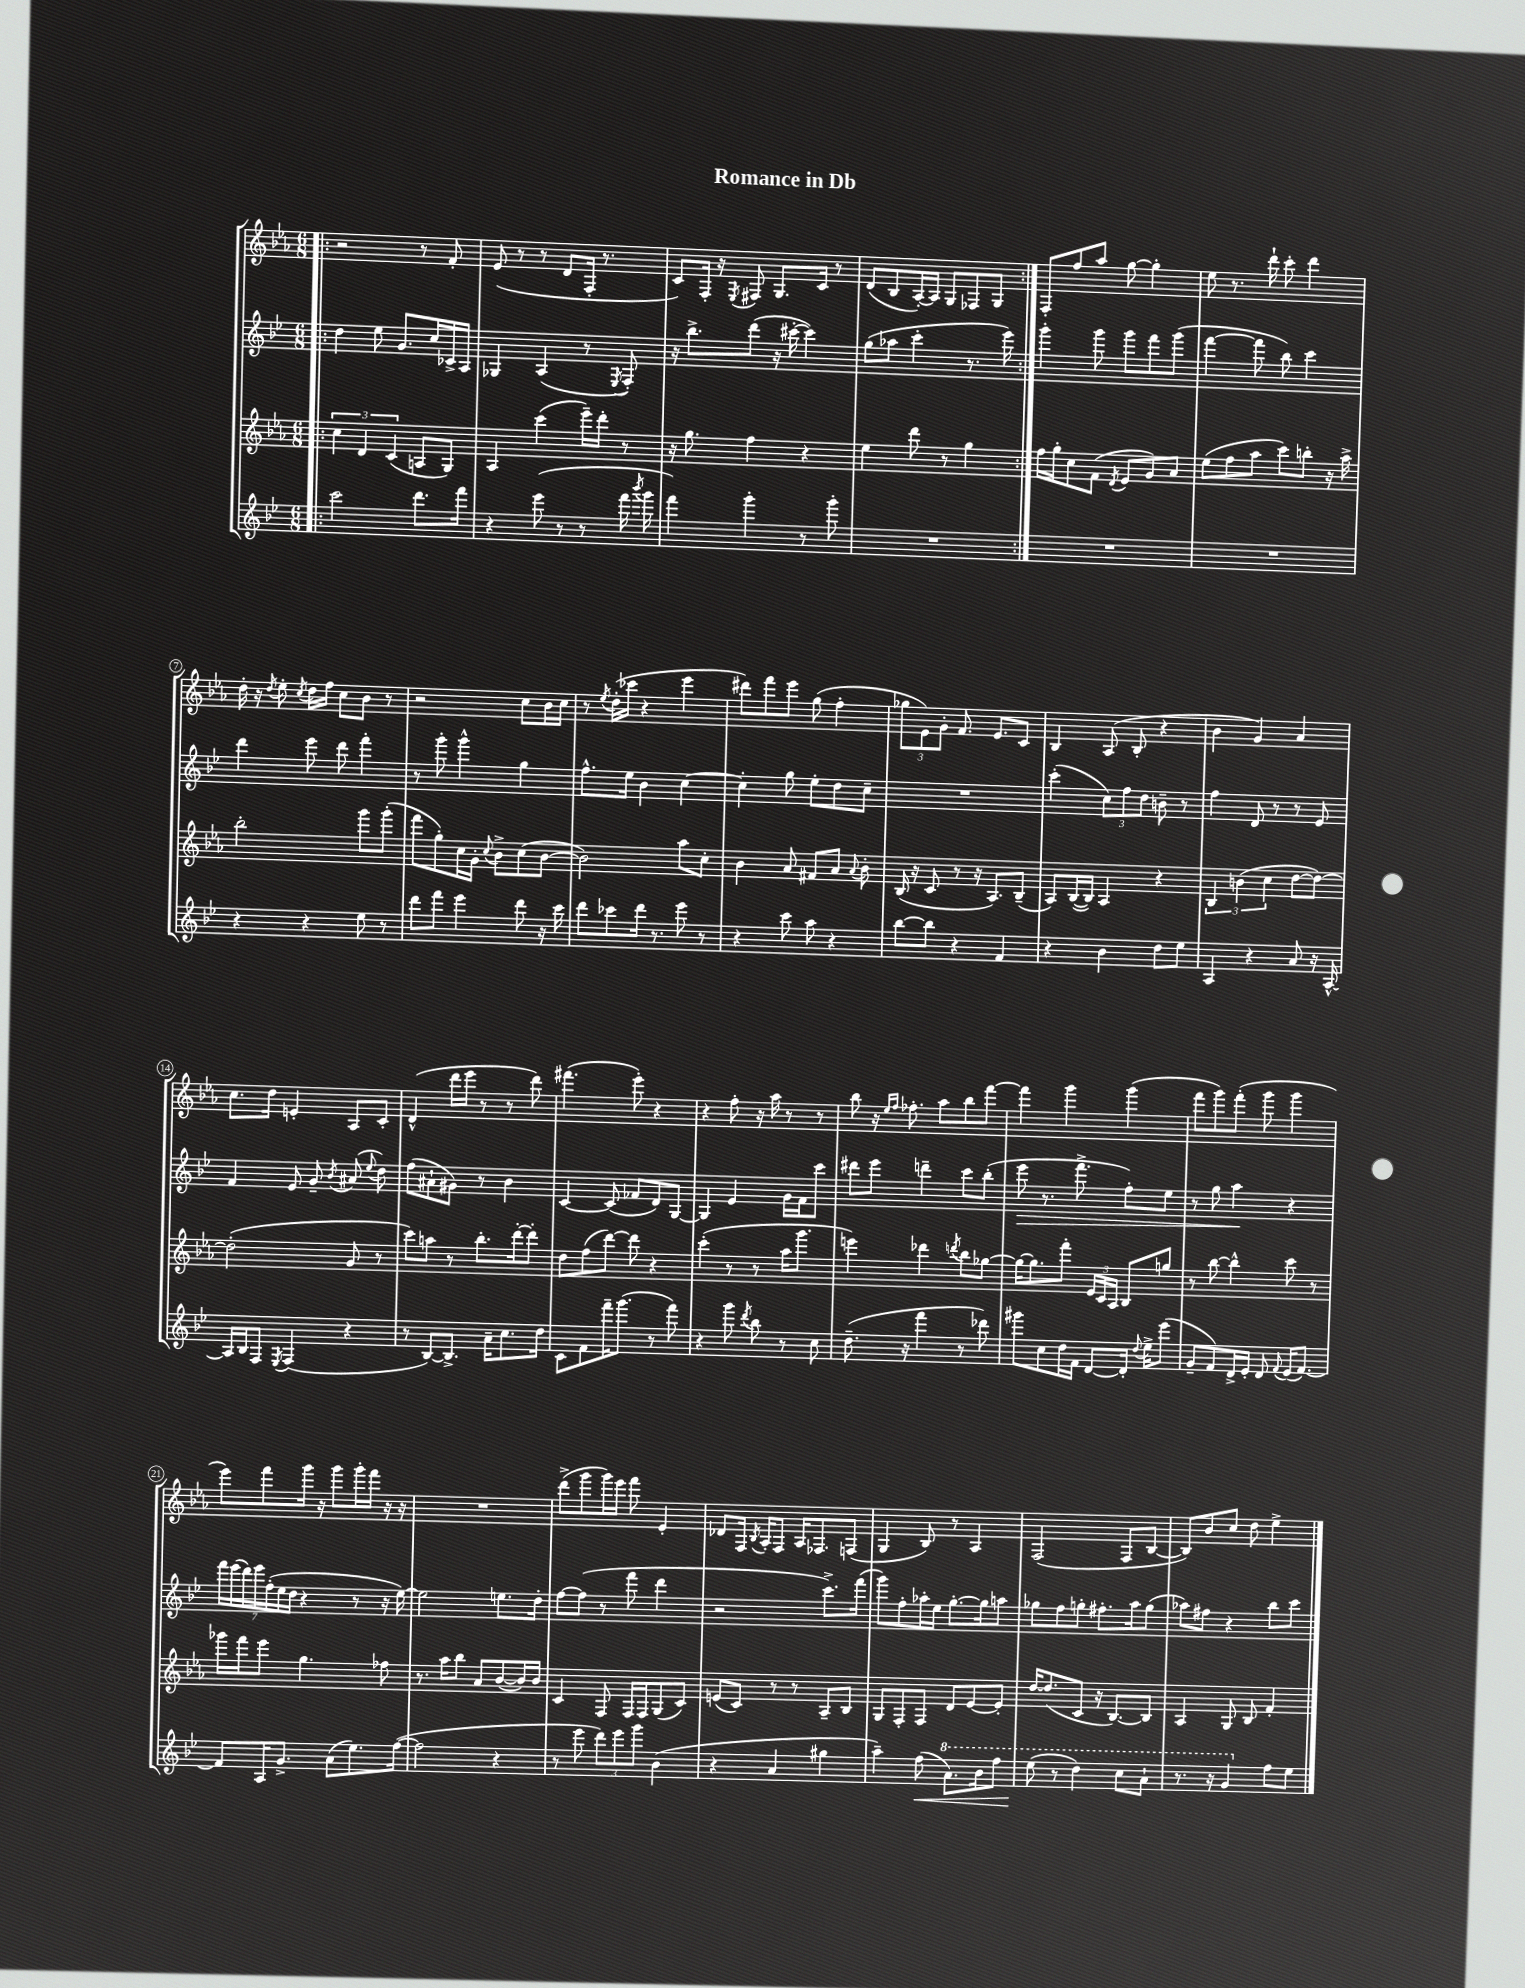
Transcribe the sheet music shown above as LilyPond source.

\header { title = "Romance in Db" }
<<
\new StaffGroup <<
\new Staff = "s0" {
    \clef treble \key ees \major \numericTimeSignature \time 6/8
    \autoBeamOff \repeat volta 2 { \bar ".|:" r2 r8 f'8-. |
    ees'8( r8 r8 d'8[ f16]-. r8. |
    c'8[) f16]-. r16 \acciaccatura { ees8 } fis8 g8.[ c'16] r8 |
    d'8[( bes8 aes16~-.) aes16] g8[ fes8 g8] | }
    f8[-. f''8 aes''8] g''8~ g''4-. |
    ees''8 r8. d'''16-! c'''8-. d'''4 |
    d''16-. r16 \acciaccatura { d''8 } ees''8-. \acciaccatura { c''8 } d''16[ f''16] c''8[ bes'8] r8 |
    r2 c''8[ bes'16 c''16] |
    r8 \acciaccatura { ees''8 } d''16[-.( ces'''16] r4 ees'''4 |
    dis'''8[) f'''8 ees'''8] g''8( f''4-. |
    \tuplet 3/2 { ges''8[ ees'8) g'8]-. } f'8. ees'8.[ c'8] |
    bes4 aes8( bes8-. r4 |
    bes'4 g'4) aes'4 |
    c''8.[ d''16] e'4-. aes8[ c'8]-. |
    d'4-^( d'''16[ ees'''16] r8 r8 d'''8) |
    fis'''4.( ees'''8-.) r4 |
    r4 f''8-. r16 aes''16 r8 r8 |
    bes''8 r16 \grace { ees''16[ f''16] } fes''8.-. aes''8[ bes''8 f'''8]~ |
    f'''4 g'''4 g'''4( |
    f'''8[ g'''8) f'''8]-.( g'''8 g'''4 |
    ees'''8[) f'''8 g'''16] r16 g'''8[ g'''16-. f'''16] r16 r16 |
    R2. |
    d'''8[->( g'''8 g'''16) ees'''16] f'''8 ees'4-. |
    des'8[ f16] \acciaccatura { bes8 } aes16[-. f8] aes16[ fes8. f8]( |
    g4 bes8) r8 aes4 |
    f2( f8[ bes8]~ |
    bes8[) bes'8 c''8] d''8 ees''4-> \bar "|." |
}
\new Staff = "s1" {
    \clef treble \key bes \major \numericTimeSignature \time 6/8
    \autoBeamOff \repeat volta 2 { \bar ".|:" d''4 ees''8 g'8.[ c''16 ces'16-> a16] |
    ges4 a4( r8 \acciaccatura { ees8 } f8-.) |
    r16 bes''8.[-> d'''8]( r16 cis'''16~-. cis'''4) |
    g''8[( aes''8] c'''4-. r8. ees'''16) | }
    g'''4-. g'''8 g'''8[ f'''8 g'''8]( |
    f'''4~ f'''8 bes''8) c'''4 |
    d'''4 ees'''8 d'''8 f'''4-. |
    r8 g'''8-. g'''4-^ g''4 |
    f''8.[-^ ees''16] bes'4 c''4~ |
    c''4-. g''8 ees''8[-. d''8 c''8]-- |
    R2. |
    c'''4-.( \tuplet 3/2 { c''8[) f''8 d''8] } b'8-- r8 |
    f''4 d'8 r8 r8 ees'8 |
    f'4 ees'8 g'8-- \acciaccatura { bes'8 } ais'8( \appoggiatura { ees''8 } d''8) |
    f''8[( ais'8-! gis'8]) r8 bes'4 |
    c'4~ c'8( fes'8[ d'8) g8]~ |
    g4 ees'4 g'16[ f'16 c'''8] |
    dis'''8[ ees'''8] d'''4-- c'''8[ bes''8]-.( |
    ees'''8\> r8. f'''8.-> f''8[-.) ees''8] |
    r8 g''8 a''4\! r4 |
    \tuplet 7/4 { f'''16[ ees'''16( d'''16) ees'''16 f''16-.( ees''16 d''16] } r4 r8 r16 ees''16~) |
    ees''2 e''8.[ d''16]-. |
    f''8[~ f''8]( r8 f'''8 d'''4 |
    r2 c'''8.[->) f'''16]( |
    g'''8[) f''8-. aes''16-. ees''16] g''8.[~-. g''16 a''8] |
    ges''8[ f''8 g''8]-. fis''8.[-. a''16 g''8]( |
    aes''8[) fis''8] r4 bes''8[ c'''8] \bar "|." |
}
\new Staff = "s2" {
    \clef treble \key ees \major \numericTimeSignature \time 6/8
    \autoBeamOff \repeat volta 2 { \bar ".|:" \tuplet 3/2 { c''4 d'4 c'4( } a8[ g8]) |
    aes4 c'''4( ees'''16[--) d'''16]-. r8 |
    r16 g''8. f''4 r4 |
    ees''4 d'''8 r8 g''4 | }
    f''16[ g''16-. c''8 f'8]( \acciaccatura { d'8 } ees'8[ g'8) aes'8] |
    ees''8[( f''8 aes''8] c'''8[) b''8]-. r16 aes''16-> |
    bes''2-. g'''8[ g'''8]-.( |
    f'''8[ g''8-.) c''16 g'16]-. \appoggiatura { c''8 } bes'8[-> c''8( bes'8]~ |
    bes'2) aes''8[ c''8]-. |
    bes'4 aes'8 fis'8[ aes'8] \appoggiatura { aes'8 } bes'8-. |
    bes16( r16 c'8 r8 r16 aes8.[) bes8]--( |
    aes8[) bes16~( bes16]) aes4 r4 |
    \tuplet 3/2 { bes4 b'4( c''4 } d''8[~ d''8]~) |
    d''2-.( g'8 r8 |
    c'''8[) a''8] r8 bes''8.[-. d'''16~-. d'''8]-. |
    d''8[ f''8( d'''8]~) d'''8 r4 |
    c'''4-.( r8 r8 aes''16[ g'''8.] |
    e'''4) des'''4 \acciaccatura { d'''8 } bes''8[ ges''8]~ |
    ges''16[~ ges''8. f'''8]-. \tuplet 3/2 { ees'16[ c'16 aes16] } bes8[ g''8] |
    r8 bes''8~ bes''4-^ c'''8 r8 |
    ges'''16[ f'''16 ees'''8] g''4. fes''8 |
    r8. aes''16[ bes''8] aes'8[ bes'8~( bes'16) bes'16] |
    c'4 f8 f16[ f16 g8( c'8]) |
    e'8[( c'8]) r8 r8 aes8[-- bes8] |
    g8[ f8-. f8] d'8[ ees'8~ ees'8]-. |
    d''16[~ d''8.( c'8] r16 bes8.[~) bes8] |
    aes4 g8 bes8 f'4-. \bar "|." |
}
\new Staff = "s3" {
    \clef treble \key bes \major \numericTimeSignature \time 6/8
    \autoBeamOff \repeat volta 2 { \bar ".|:" c'''2 d'''8.[ f'''16] |
    r4 ees'''8( r8 r8 f'''16 \acciaccatura { bes'''8 } g'''16 |
    f'''4) g'''4-. r8 g'''8-. |
    R2. | }
    R2. |
    R2. |
    r4 r4 ees''8 r8 |
    d'''8[ f'''8] ees'''4 d'''8 r16 c'''16 |
    d'''8[ ces'''8 d'''16] r8. ees'''8 r8 |
    r4 c'''8 a''8 r4 |
    bes''8[~ bes''8] r4 f'4 |
    r4 bes'4 d''8[ ees''8] |
    a4 r4 a'8 r16 a16~-^ |
    a16[ bes16 f8] \acciaccatura { ees8 } f4( r4 |
    r8 bes8[~) bes8.]-> a'16[-- c''8. d''16] |
    c'8[ f'8 f'''16-- g'''8.]( r8 f'''8) |
    r4 g'''8 \acciaccatura { d'''8 } bes''8 r8 c''8 |
    d''8.--( r16 f'''4 r8 des'''8) |
    gis'''8[ c''8 d''16 f'16] d'8[~ d'16]-. \appoggiatura { d''8 } ees''16[-> ees'''8]( |
    g'8[-- f'8) d'16-> ees'16]-. d'8 \appoggiatura { f'8 } ees'16[( f'8.]~) |
    f'8[ a16 g'8.]-> a'8[( ees''8.) f''16]~( |
    f''2 r4 |
    r8 ees'''8 \tuplet 3/2 { d'''8[) ees'''8 g'''8] } bes'4( |
    r4 a'4 gis''4 |
    a''4--) f''8\<( \ottava #1 a''8.[) bes''16 f'''8] |
    ees'''8\!( r8 d'''4) c'''8[ a''8]-! |
    r8. r16 g''4 \ottava #0 f''8[ ees''8] \bar "|." |
}
>>
>>
\layout { \context { \Score \override BarNumber.stencil = #(make-stencil-circler 0.1 0.3 ly:text-interface::print) } }
